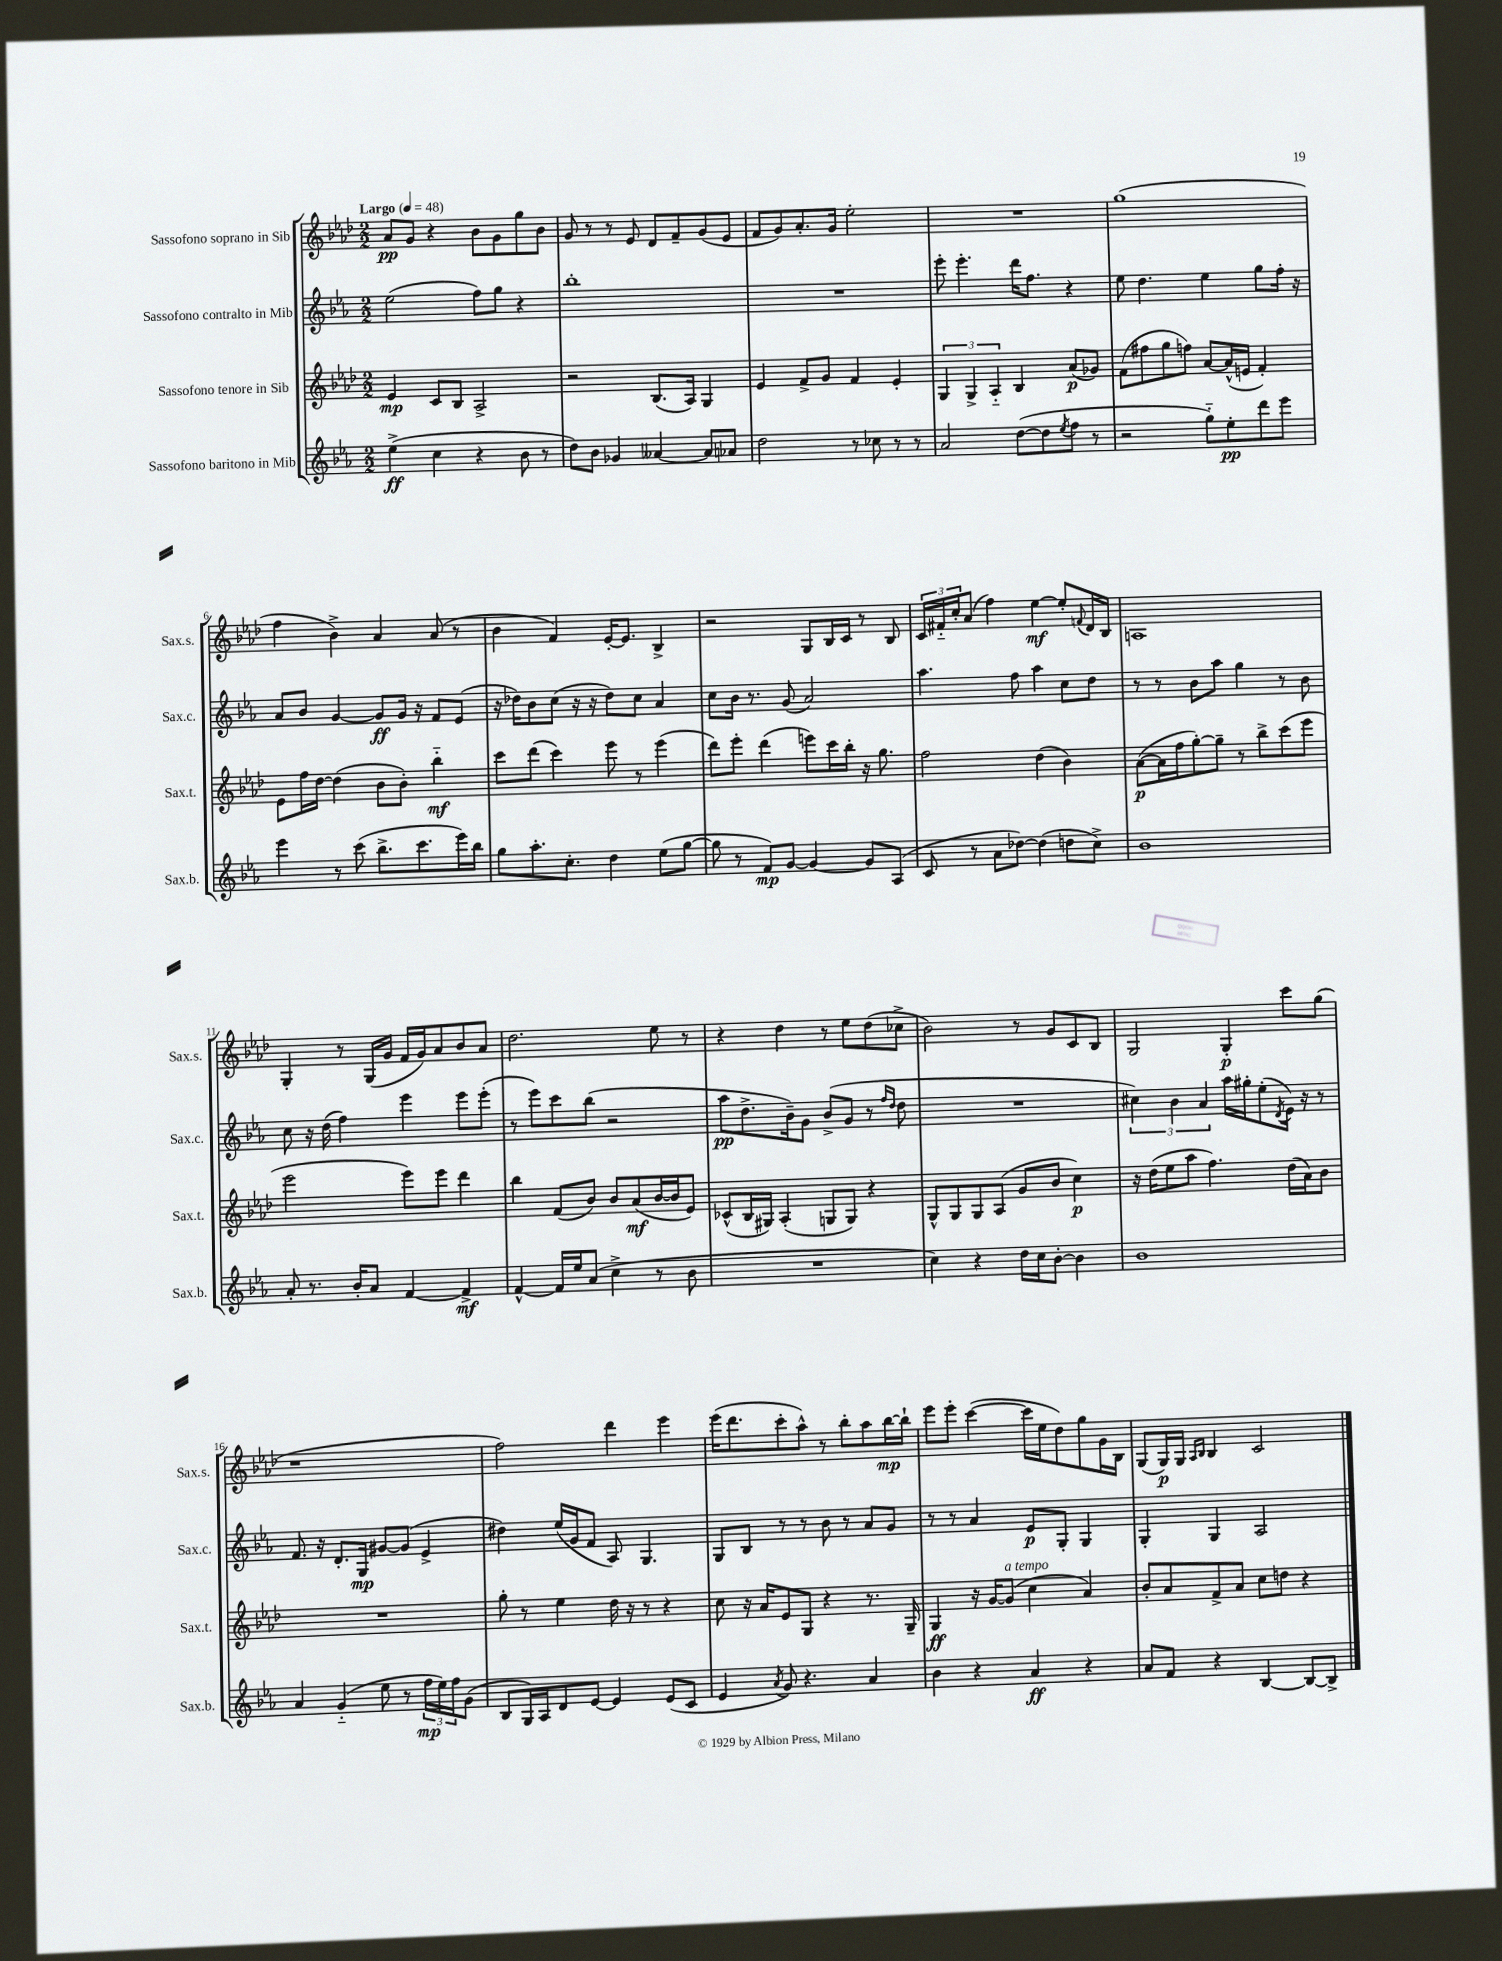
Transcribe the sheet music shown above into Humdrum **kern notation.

**kern	**kern	**kern	**kern
*staff4	*staff3	*staff2	*staff1
*clefG2	*clefG2	*clefG2	*clefG2
*k[b-e-a-]	*k[b-e-a-d-]	*k[b-e-a-]	*k[b-e-a-d-]
*M2/2	*M2/2	*M2/2	*M2/2
*MM48	*MM48	*MM48	*MM48
(4ee-^\	4e-/	(2ee-\	8a-/L
.	.	.	8g/J
4cc\	8c/L	.	4r
.	8B-/J	.	.
4r	2A-^/	8ff\L)	8b-\L
.	.	8gg\J	8g\
8b-\	.	4r	8gg\
8r	.	.	8b-\J
=	=	=	=
8dd\L)	2r	1bb-'	8g/
8b-\J	.	.	8r
4g-/	.	.	8r
.	.	.	8e-/
[4a--/	(8.B-/L	.	8d-/L
.	.	.	8f~/
.	16A-/Jk)	.	.
8a--/]L	4G/	.	(8g/
8a-/J	.	.	8e-/J
=	=	=	=
2dd\	4e-/	1r	8f/L
.	.	.	8g/)
.	8f^/L	.	8.a-'/
.	8g/J	.	.
.	.	.	16g/Jk
8r	4f/	.	2ee-'\
8cc-\	.	.	.
8r	4e-'/	.	.
8r	.	.	.
=	=	=	=
2a-/	6G/	8eee-'\	1r
.	.	4.eee-'\	.
.	6G^/	.	.
.	6A-'~/	.	.
([8dd\L	4B-/	16ddd\LK	.
.	.	8.ff\J	.
8dd\]	.	.	.
8qee-/	.	.	.
8ff\J	(8a-/L	4r	.
8r	8g-/J)	.	.
=	=	=	=
2r	(8f\L	8ee-\	(1gg
.	8ff#\	4.dd\	.
.	8gg\	.	.
.	8ff\J)	.	.
8gg'~\L)	[8a-/L	4ee-\	.
8ee-'\	(16a-^^/]L	.	.
.	16e/JJ	.	.
8ddd\	4f'/)	8gg\L	.
8eee-\J	.	16ff'\Jk	.
.	.	16r	.
=	=	=	=
4eee-\	8e-\L	8a-/L	4ff\
.	16ff\L	8b-/J	.
.	[16dd-\JJ	.	.
8r	(4dd-\]	[4g/	4b-^\)
(8ccc\	.	.	.
8.bb-^\L	8b-\L	8g/]L	4a-/
.	8b-'\J)	16g/Jk	.
8.ccc\	.	16r	.
.	4bb-'~\	8f/L	(8a-/
16eee-\L)	.	(8e-/J	8r
16bb-\JJ	.	.	.
=	=	=	=
8gg\L	8ccc\L	16r	4b-\
.	.	16dd-\LK)	.
8.aa-'\	(8ddd-\J	8b-\	.
.	4ccc\)	(8cc\J	4f/)
8.cc'\J	.	.	.
.	.	16r	.
.	.	16r	.
4dd\	8eee-\	8dd-\L)	[16e-'/LK
.	.	.	8.e-/]J
.	8r	8cc\J	.
(8ee-\L	(4eee-\	4a-/	4B-^/
[8gg\J	.	.	.
=	=	=	=
8gg\]	8ddd-\L)	8cc\L	2r
8r	8eee-'\J	16b-\Jk	.
.	.	8.r	.
8f/L)	(4ddd-\	.	.
[8g/J	.	(8g/	.
4g/_	8eee\L)	2a-/)	8G/L
.	16ccc\L	.	16B-/L
.	16bb-'\JJ	.	16c/JJ
8g/]L	16r	.	8r
.	8.gg\	.	.
(8A-/J	.	.	8B-/
=	=	=	=
8c/	2ff\	4.aa-\	24c/LL
.	.	.	24f#'~/
.	.	.	24cc'/J
8r	.	.	(8a-/J
8a-\L	.	.	4ff\)
[8dd-\J)	.	8ff\	.
(4dd-\]	(4dd-\	4aa-\	[4ee-\
8dd\L	4b-\)	8cc\L	8ee-'/]L
.	.	.	8qqf/
8cc^\J)	.	8dd\J	16d-/L
.	.	.	16B-/JJ
=	=	=	=
1b-	([8a-\L	8r	1A
.	16a-\]L	8r	.
.	16ff\J	.	.
.	[8gg'\)	8b-\L	.
.	8gg~\]J	8aa-\J	.
.	8r	4gg\	.
.	8bb-^\L	.	.
.	(8ccc\	8r	.
.	8eee-\J	8b-\	.
=	=	=	=
8a-'/	2eee-\	8cc\	4G'/
8.r	.	16r	.
.	.	(16dd\	.
.	.	4ff\)	8r
16b-'/LK	.	.	.
8a-/J	.	.	(16G/LL
.	.	.	16g/JJ
[4f/	8eee-\L)	4eee-\	16f/LL
.	.	.	16g/J)
.	8eee-\J	.	8a-/
4f^/]	4ddd-\	8eee-\L	8b-/
.	.	(8eee-'\J	8a-/J
=	=	=	=
[4f^^/	4bb-\	8r	2.dd-\
.	.	8eee-\L)	.
16f/]LL	(8f/L	8ccc\	.
16ee-/J	.	.	.
(8a-/J	8b-/J)	(8bb-\J	.
4cc^\	8b-/L	2r	.
.	(8a-/	.	.
8r	[16b-/L	.	8ee-\
.	16b-/]J	.	.
8b-\	8e-/J)	.	8r
=	=	=	=
1r	(8c-^^/L	8aa-\L	4r
.	16B-/L	8.dd^\	.
.	16G#/JJ)	.	.
.	(4A-'/	.	4dd-\
.	.	16b-~\k)	.
.	.	8g\J	.
.	8G/L	(8b-^/L	8r
.	8G/J)	8g/J	8ee-\L
.	4r	8r	(8dd-\
.	.	16qqff/LL	.
.	.	16qqdd/JJ	.
.	.	8dd\	8cc-^\J
=	=	=	=
4cc\)	8G^^/L	1r	2b-\)
.	8G/	.	.
4r	8G/	.	.
.	(8A-/J	.	.
16dd\LL	8g/L	.	8r
16cc\J	.	.	.
[8b-'\J	8b-/J	.	8g/L
4b-\]	4cc\)	.	8c/
.	.	.	8B-/J
=	=	=	=
1b-	16r	6cc#\)	2G/
.	(16dd-\LK	.	.
.	8ee-\	.	.
.	.	6b-\	.
.	8aa-\J	.	.
.	.	6a-/	.
.	4.ff\)	.	.
.	.	16aa-\LL	4G'/
.	.	16gg#'\J	.
.	.	(8ee-'\	.
.	.	8qd/	.
.	(16dd-\LL	16e-\Jk)	8ccc\L
.	16a-\J)	16r	.
.	8b-\J	8r	(8gg\J
=	=	=	=
4a-/	1r	8.f/	1r
.	.	16r	.
(4g'~/	.	8.d'/L	.
.	.	16G/Jk	.
8ee-\	.	[8g#/L	.
8r	.	(8g#/]J	.
24ff\LL	.	4e-^/	.
24ee-\)	.	.	.
24ff\J	.	.	.
(8g\J	.	.	.
=	=	=	=
8B-/L	8gg'\	4dd#\)	2ff\)
16G/L)	8r	.	.
16A-/J	.	.	.
8d/	4ee-\	(16ee-/LL	.
.	.	16g/J	.
[8e-/J	.	8f/J	.
4e-/]	16dd-\	8A-/)	4ddd-\
.	16r	.	.
.	8r	4.G/	.
(8e-/L	4r	.	4eee-\
8c/J	.	.	.
=	=	=	=
4e-/	8cc\	8G/L	(16eee-\LK
.	.	.	8.ddd-\
.	16r	8B-/J	.
.	16a-/LK	.	.
8qa-/	.	.	.
8g/)	8e-/	8r	8ccc'\
4.r	8G/J	8r	8aa-^^\J)
.	4r	8b-\	8r
.	.	8r	8bb-'\L
4a-/	8.r	8a-/L	8aa-\
.	.	8g/J	[16bb-\L
.	16G~/	.	16bb-`\]JJ
=	=	=	=
4b-\	4G/	8r	8eee-\L
.	.	8r	8eee-'\J
4r	16r	4a-/	([4ccc\
.	[16g/LK	.	.
.	(8g/]J	.	.
4a-/	4cc\	8e-/L	16ccc\]LL
.	.	.	16ee-\J
.	.	8G'/J	8dd-\)
4r	4a-/)	4G/	8gg\
.	.	.	16g\L
.	.	.	16B-\JJ
=	=	=	=
8a-/L	8b-'/L	4G'/	(8G/L
8f/J	8a-/	.	16G/L)
.	.	.	16G/JJ
.	.	.	16qqA-/LL
.	.	.	16qqB-/JJ
4r	8f^/	4G/	4B-/
.	8a-/J	.	.
[4B-/	8cc\L	2A-/	2c/
.	8dd\J	.	.
8B-/_L	4r	.	.
8B-^/]J	.	.	.
==	==	==	==
*-	*-	*-	*-
